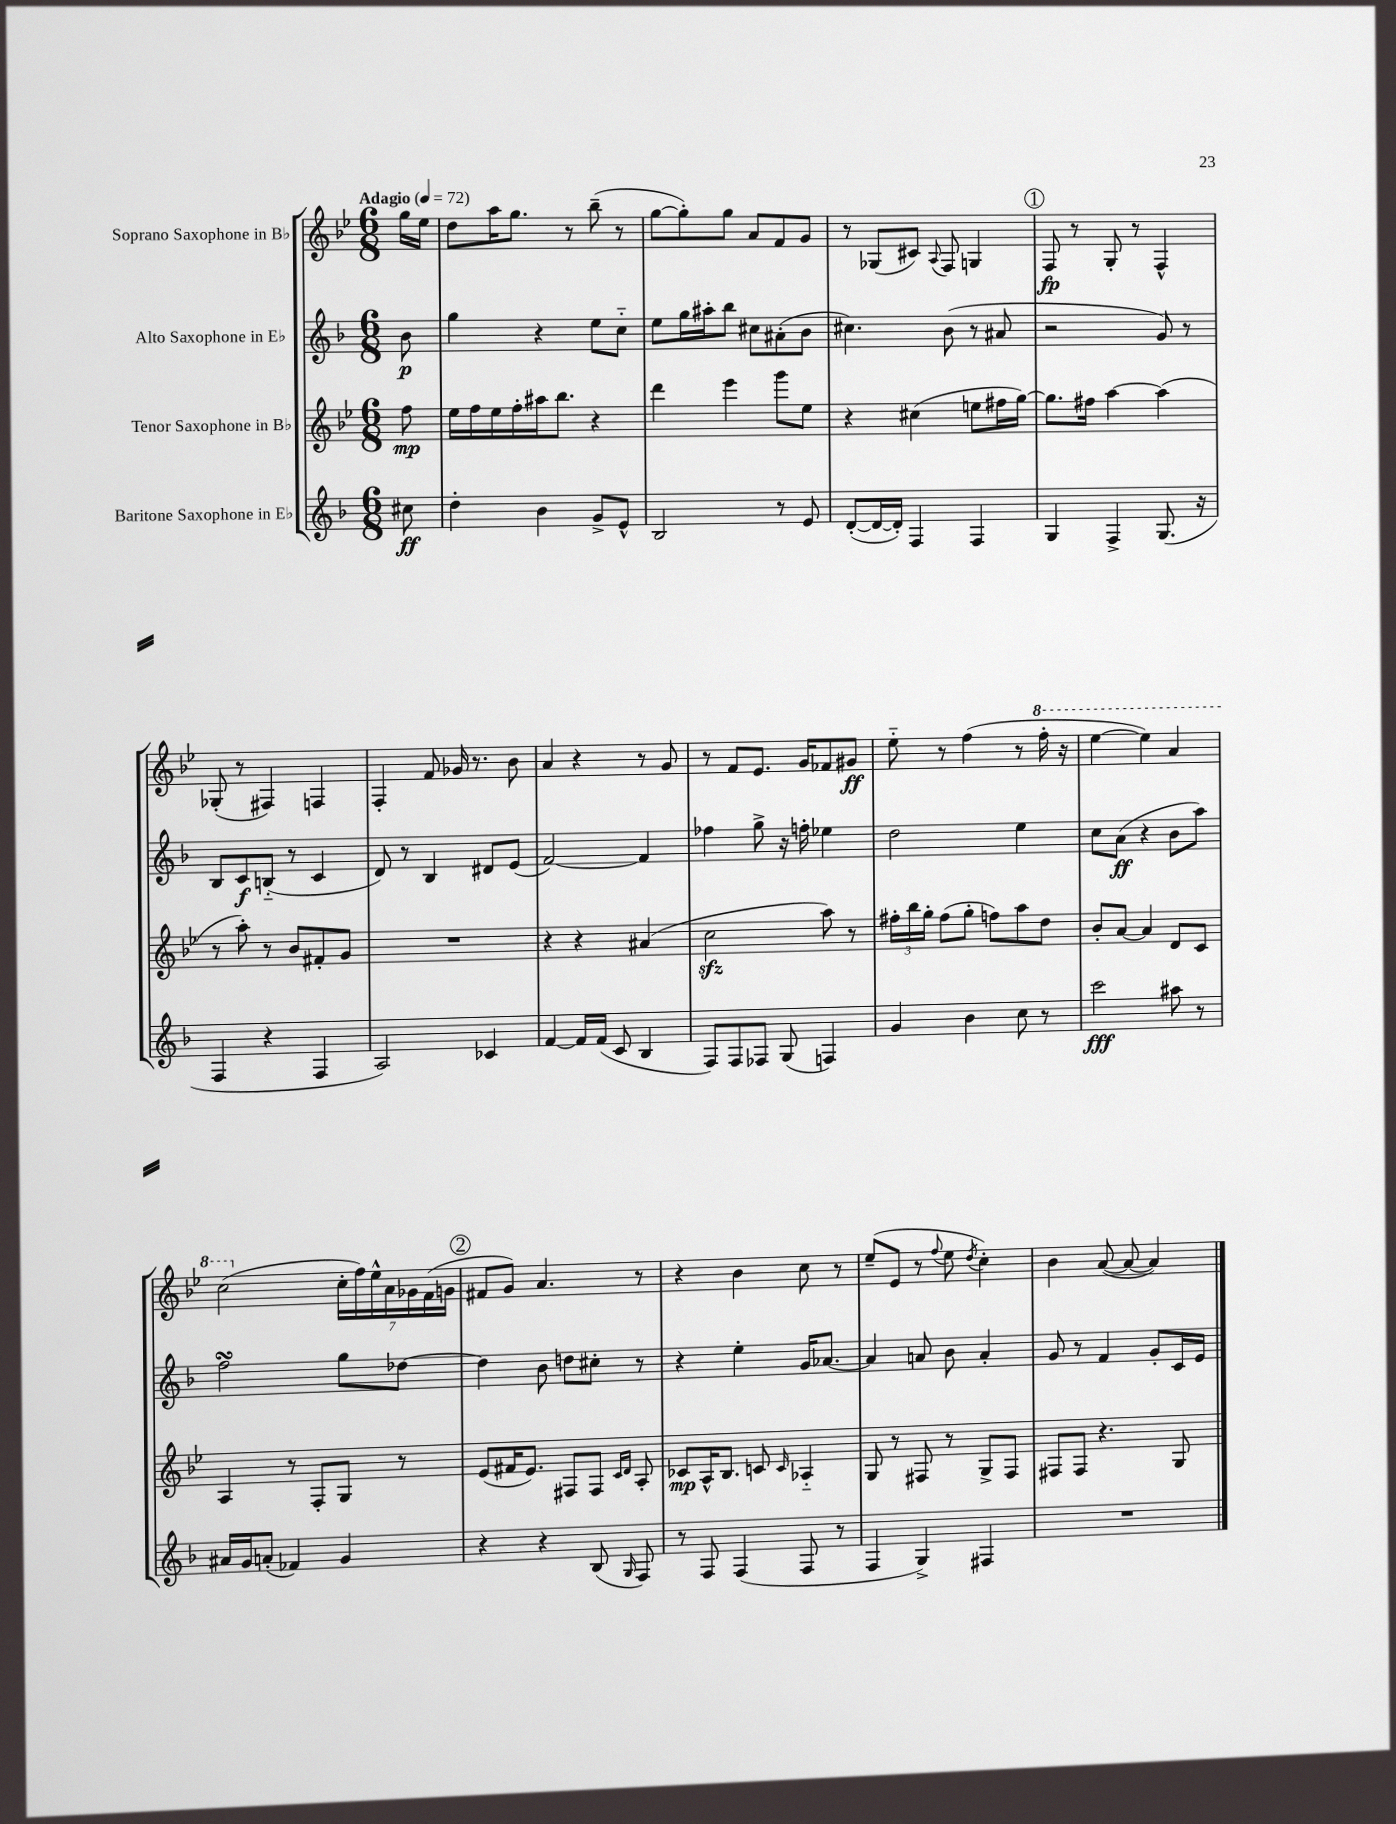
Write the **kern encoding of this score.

**kern	**dynam	**kern	**dynam	**kern	**dynam	**kern	**dynam
*part4	*part4	*part3	*part3	*part2	*part2	*part1	*part1
*staff4	*staff4	*staff3	*staff3	*staff2	*staff2	*staff1	*staff1
*I"Baritone Saxophone in E♭	*	*I"Tenor Saxophone in B♭	*	*I"Alto Saxophone in E♭	*	*I"Soprano Saxophone in B♭	*
*clefG2	*	*clefG2	*	*clefG2	*	*clefG2	*
*k[b-]	*	*k[b-e-]	*	*k[b-]	*	*k[b-e-]	*
*M6/8	*	*M6/8	*	*M6/8	*	*M6/8	*
*MM72	*	*MM72	*	*MM72	*	*MM72	*
=	=	=	=	=	=	=	=
!	!	!	!	!	!	!LO:TX:a:B:t=Adagio	!
8cc#X\	ff	8ff\	mp	8b-\	p	16gg\LL	.
.	.	.	.	.	.	16ee-\JJ	.
=1	=1	=1	=1	=1	=1	=1	=1
4dd'\	.	16ee-\LL	.	4gg\	.	8dd\L	.
.	.	16ff\	.	.	.	.	.
.	.	16ee-\	.	.	.	16aa\K	.
.	.	16ff'\	.	.	.	8.gg\J	.
4b-\	.	16aa#X\J	.	4r	.	.	.
.	.	8.bb-\J	.	.	.	.	.
.	.	.	.	.	.	8r	.
8g^/L	.	4r	.	8ee\L	.	(8bb-~\	.
8e^^/J	.	.	.	8cc\J	.	8r	.
=2	=2	=2	=2	=2	=2	=2	=2
2B-/	.	4ddd\	.	8ee\L	.	[8gg\L	.
.	.	.	.	16gg\L	.	8gg'\])	.
.	.	.	.	16aa#X'\J	.	.	.
.	.	4eee-\	.	8bb-\J	.	8gg\J	.
.	.	.	.	8cc#X\L	.	8a/L	.
8r	.	8ggg\L	.	(8a#X'\	.	8f/	.
8e/	.	8ee-\J	.	8b-\J	.	8g/J	.
=3	=3	=3	=3	=3	=3	=3	=3
([8d'/L	.	4r	.	4.cc#X\)	.	8r	.
16d/L_	.	.	.	.	.	(8G-X/L	.
16d'/JJ])	.	.	.	.	.	.	.
4F/	.	(4cc#X\	.	.	.	8c#X/J)	.
.	.	.	.	.	.	8qqA/	.
.	.	.	.	(8b-\	.	8F/	.
4F/	.	8een\L	.	8r	.	4Gn/	.
.	.	16ff#X\L	.	8a#X/	.	.	.
.	.	[16gg\JJ)	.	.	.	.	.
!!LO:REH:place=s1:t=1
=4	=4	=4	=4	=4	=4	=4	=4
4G/	.	8.gg\L]	.	2r	.	8F/	fp
.	.	.	.	.	.	8r	.
.	.	16ff#X\Jk	.	.	.	.	.
4F^/	.	[4aa\	.	.	.	8G'/	.
.	.	.	.	.	.	8r	.
(8.G/	.	(4aa\]	.	8g/)	.	4F^^/	.
.	.	.	.	8r	.	.	.
16r	.	.	.	.	.	.	.
!!LO:LB:g=z
=5	=5	=5	=5	=5	=5	=5	=5
4F/	.	8r	.	8B-/L	.	(8G-X'/	.
.	.	8aa'\)	.	8c/	f	8r	.
4r	.	8r	.	(8Bn/J	.	4F#X/)	.
.	.	8b-/L	.	8r	.	.	.
4F/	.	8f#X'/	.	4c/	.	4Fn/	.
.	.	8g/J	.	.	.	.	.
=6	=6	=6	=6	=6	=6	=6	=6
2A/)	.	2.r	.	8d/)	.	4F'/	.
.	.	.	.	8r	.	.	.
.	.	.	.	4B-/	.	8f/	.
.	.	.	.	.	.	16g-X/	.
.	.	.	.	.	.	8.r	.
4c-X/	.	.	.	8d#X/L	.	.	.
.	.	.	.	(8e/J	.	8b-\	.
=7	=7	=7	=7	=7	=7	=7	=7
[4f/	.	4r	.	[2f/)	.	4a/	.
16f/LL]	.	4r	.	.	.	4r	.
(16f/JJ	.	.	.	.	.	.	.
8c/	.	.	.	.	.	.	.
4B-/	.	(4a#X/	.	4f/]	.	8r	.
.	.	.	.	.	.	8g/	.
=8	=8	=8	=8	=8	=8	=8	=8
8F/L)	.	2cczz\	.	4ff-X\	.	8r	.
8F/	.	.	.	.	.	8f/L	.
8F-X/J	.	.	.	8gg^\	.	8.e-/J	.
(8G/	.	.	.	16r	.	.	.
.	.	.	.	16ffn'\	.	16g/KL	.
4Fn/)	.	8aa\)	.	4ee-X\	.	8f-X/	.
.	.	8r	.	.	.	8g#X/J	ff
=9	=9	=9	=9	=9	=9	=9	=9
4g/	.	24ff#X'\LL	.	2dd\	.	8ee-\	.
.	.	24bb-\	.	.	.	.	.
.	.	24gg'\JJ	.	.	.	.	.
.	.	(8ff#\L	.	.	.	8r	.
4b-\	.	8gg'\J	.	.	.	(4ff\	.
.	.	8ffn\L)	.	.	.	.	.
8cc\	.	8aa\	.	4ee\	.	8r	.
*	*	*	*	*	*	*8va	*
8r	.	8dd\J	.	.	.	16fff'\	.
.	.	.	.	.	.	16r	.
=10	=10	=10	=10	=10	=10	=10	=10
2ccc\	fff	8b-'/L	.	8cc\L	.	[4eee-\	.
.	.	[8a/J	.	(8a\J	ff	.	.
.	.	4a/]	.	4r	.	4eee-\])	.
8aa#X\	.	8d/L	.	8b-\L	.	4aa/	.
8r	.	8c/J	.	8aa\J)	.	.	.
!!LO:LB:g=z
=11	=11	=11	=11	=11	=11	=11	=11
16a#X/LL	.	4A/	.	2ffsSSs\	.	(2ccc\	.
16g/J	.	.	.	.	.	.	.
(8an'/J	.	.	.	.	.	.	.
4f-X/)	.	8r	.	.	.	.	.
.	.	8F'/L	.	.	.	.	.
*	*	*	*	*	*	*X8va	*
4g/	.	8G/J	.	8gg\L	.	28cc'\LL	.
.	.	.	.	.	.	28ff\)	.
.	.	.	.	.	.	28ee-^^\	.
.	.	.	.	.	.	28a\	.
.	.	8r	.	[8dd-X\J	.	.	.
.	.	.	.	.	.	28g-X\	.
.	.	.	.	.	.	(28f\	.
.	.	.	.	.	.	28gn\JJ	.
!!LO:REH:place=s1:t=2
=12	=12	=12	=12	=12	=12	=12	=12
4r	.	(8e-/L	.	4dd-\]	.	8f#X/L	.
.	.	16f#X/K	.	.	.	8g/J)	.
.	.	8.e-/J)	.	.	.	.	.
4r	.	.	.	8b-\	.	4.a/	.
.	.	8F#X/L	.	8ddn\L	.	.	.
(8B-/	.	8F#/J	.	8cc#X'\J	.	.	.
.	.	16qqc/LL	.	.	.	.	.
16qqG/	.	16qqd/JJ	.	.	.	.	.
8F/)	.	8A'/	.	8r	.	8r	.
=13	=13	=13	=13	=13	=13	=13	=13
8r	.	8c-X/L	mp	4r	.	4r	.
8F/	.	16A^^/K	.	.	.	.	.
.	.	8.B-/J	.	.	.	.	.
(4F/	.	.	.	4ee'\	.	4b-\	.
.	.	8cn/	.	.	.	.	.
.	.	16qqc/	.	.	.	.	.
8F/	.	4A-X/	.	16g/KL	.	8cc\	.
.	.	.	.	[8.a-X/J	.	.	.
8r	.	.	.	.	.	8r	.
=14	=14	=14	=14	=14	=14	=14	=14
4F/	.	8G/	.	4a-/]	.	(8ee-~/L	.
.	.	8r	.	.	.	8e-/J	.
4G^/)	.	8F#X/	.	8an/	.	8r	.
.	.	.	.	.	.	8qqff/	.
.	.	8r	.	8b-\	.	8ee-\	.
.	.	.	.	.	.	8qdd/	.
4F#X/	.	8G^/L	.	4a'/	.	4cc'\)	.
.	.	8F#/J	.	.	.	.	.
=15	=15	=15	=15	=15	=15	=15	=15
2.r	.	8F#X/L	.	8g/	.	4b-\	.
.	.	8F#/J	.	8r	.	.	.
.	.	4.r	.	4f/	.	([8a/	.
.	.	.	.	.	.	8a/_	.
.	.	.	.	8g'/L	.	4a/])	.
.	.	8G/	.	16c/L	.	.	.
.	.	.	.	16e/JJ	.	.	.
==	==	==	==	==	==	==	==
*-	*-	*-	*-	*-	*-	*-	*-
